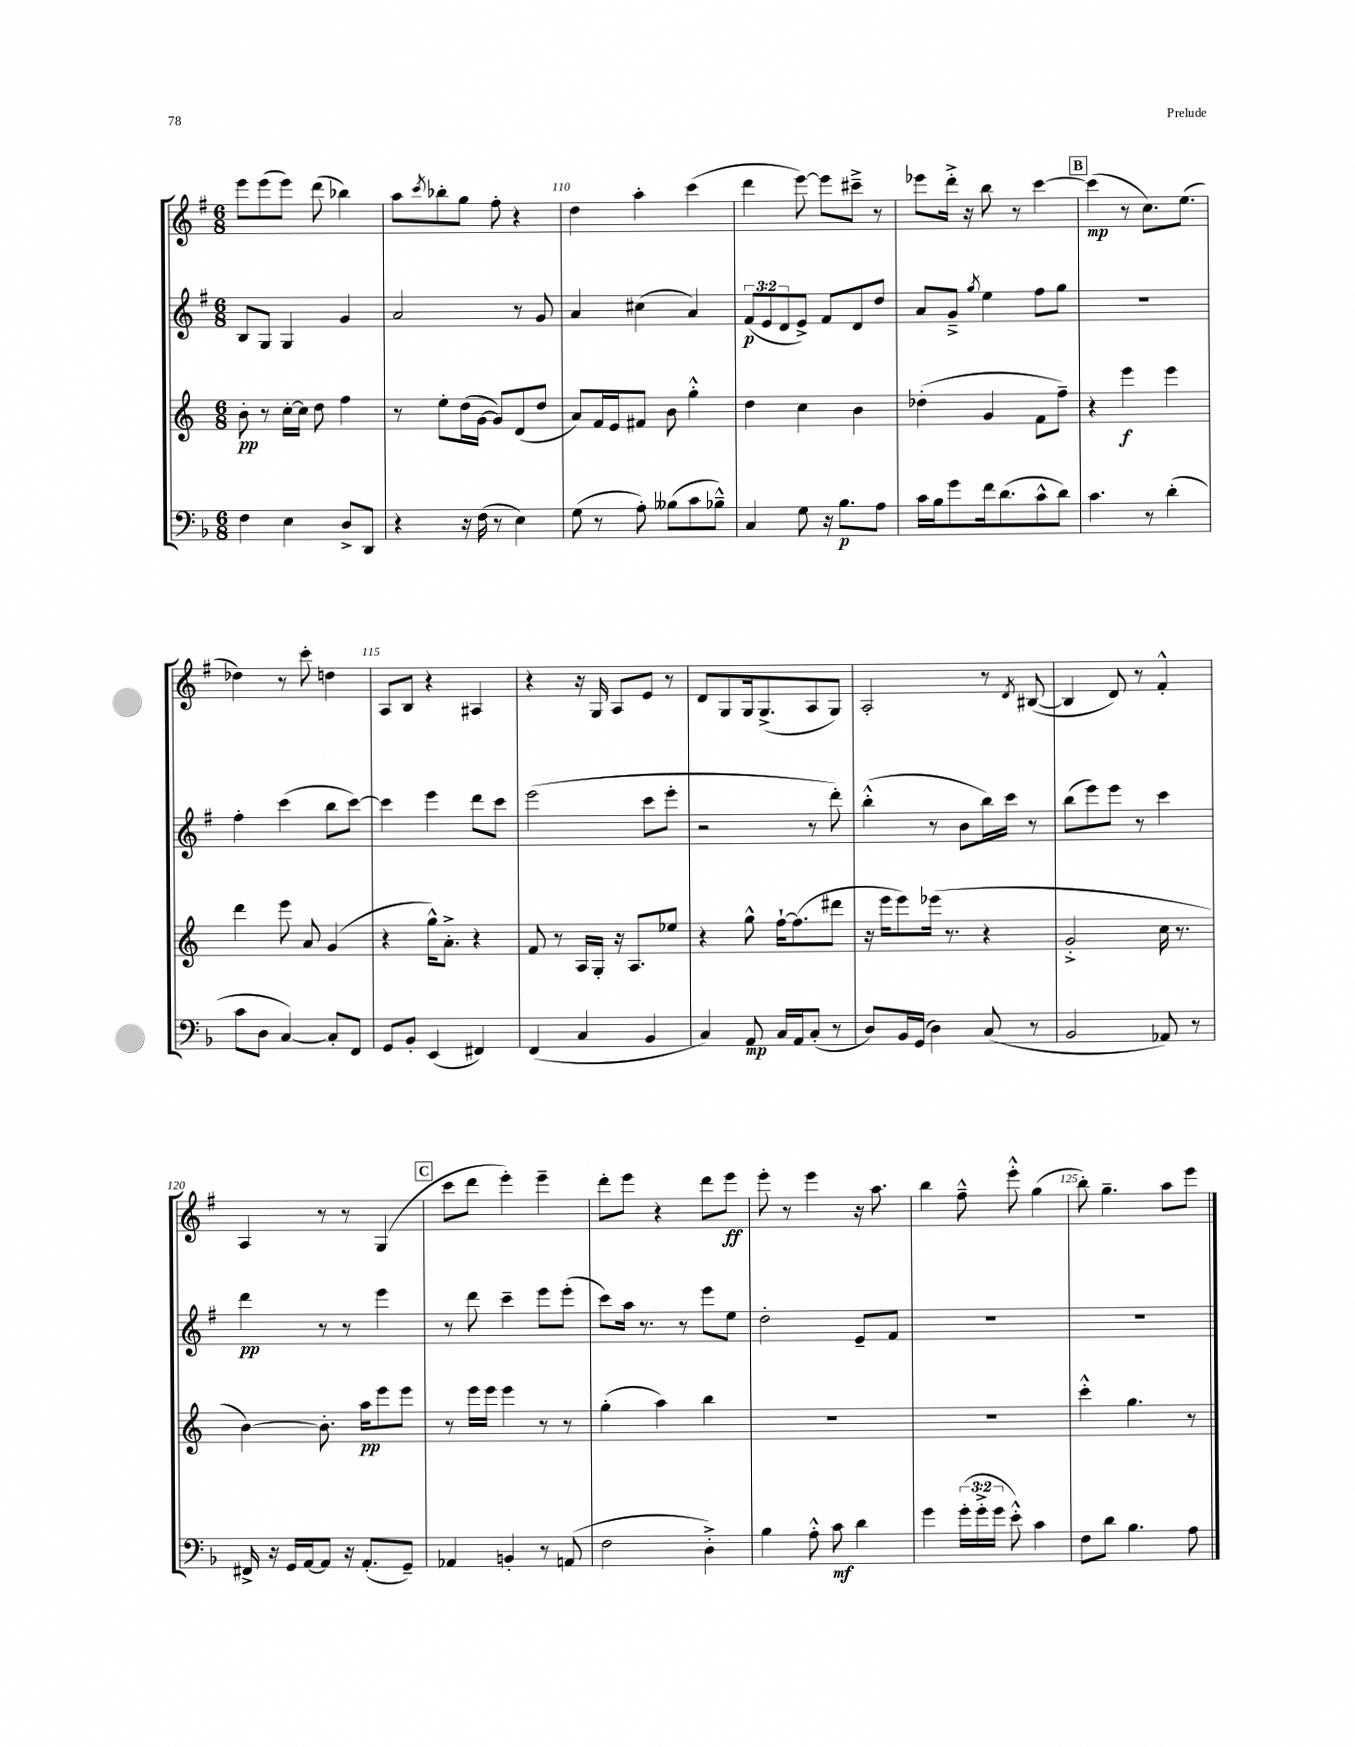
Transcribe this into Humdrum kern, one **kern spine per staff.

**kern	**dynam	**kern	**dynam	**kern	**dynam	**kern	**dynam
*part4	*part4	*part3	*part3	*part2	*part2	*part1	*part1
*staff4	*staff4	*staff3	*staff3	*staff2	*staff2	*staff1	*staff1
*clefF4	*	*clefG2	*	*clefG2	*	*clefG2	*
*k[b-]	*	*k[]	*	*k[f#]	*	*k[f#]	*
*M6/8	*	*M6/8	*	*M6/8	*	*M6/8	*
=108	=108	=108	=108	=108	=108	=108	=108
4F\	.	8b'\	pp	8B/L	.	8eee\L	.
.	.	8r	.	8G/J	.	(8eee\	.
4E\	.	[16cc'\LL	.	4G/	.	8eee\J)	.
.	.	16cc\JJ]	.	.	.	.	.
.	.	8dd\	.	.	.	(8ddd\	.
8D^/L	.	4ff\	.	4g/	.	4bb-X\)	.
8DD/J	.	.	.	.	.	.	.
=109	=109	=109	=109	=109	=109	=109	=109
4r	.	8r	.	2a/	.	8aa\L	.
.	.	.	.	.	.	8qccc/	.
.	.	8ee'\L	.	.	.	8bb-X'\	.
16r	.	(16dd\L	.	.	.	8gg\J	.
(16F\	.	[16g\JJ	.	.	.	.	.
8r	.	8g/L])	.	.	.	8ff#'\	.
4E\)	.	(8d/	.	8r	.	4r	.
.	.	8dd/J	.	8g/	.	.	.
=110	=110	=110	=110	=110	=110	=110	=110
(8G\	.	8a/L)	.	4a/	.	4dd\	.
8r	.	16f/L	.	.	.	.	.
.	.	16e/J	.	.	.	.	.
8A'\)	.	8f#X/J	.	(4cc#X\	.	4aa'\	.
(8B--X\L	.	8b\	.	.	.	.	.
8c\	.	4gg'^^\	.	4a/)	.	(4ccc\	.
8B-X~^^\J)	.	.	.	.	.	.	.
=111	=111	=111	=111	=111	=111	=111	=111
4C/	.	4dd\	.	(12f#/L	p	4ddd\	.
.	.	.	.	12e/	.	.	.
.	.	.	.	12d/	.	.	.
8G\	.	4cc\	.	8e^/J)	.	[8eee\)	.
16r	.	.	.	8f#/L	.	8eee\L]	.
8.B-\L	p	.	.	.	.	.	.
.	.	4b\	.	8d/	.	8ccc#X~^\J	.
8A\J	.	.	.	8dd/J	.	8r	.
=112	=112	=112	=112	=112	=112	=112	=112
16c\LL	.	(4dd-X'\	.	8a/L	.	8eee-X\L	.
16B-\J	.	.	.	.	.	.	.
8g\	.	.	.	8g~^/J	.	16ddd'^\Jk	.
.	.	.	.	.	.	16r	.
.	.	.	.	8qgg/	.	.	.
16f\k	.	4g/	.	4ee\	.	8bb\	.
(8.d\	.	.	.	.	.	.	.
.	.	.	.	.	.	8r	.
8c^^\	.	8f\L	.	8ff#\L	.	[4ccc\	.
8d\J)	.	8ff~\J)	.	8gg\J	.	.	.
!!LO:REH:place=s1:t=B
=113	=113	=113	=113	=113	=113	=113	=113
4.c\	.	4r	.	2.r	.	(4ccc\]	mp
.	.	4eee\	f	.	.	8r	.
8r	.	.	.	.	.	8.cc\L)	.
(4d'\	.	4eee\	.	.	.	.	.
.	.	.	.	.	.	(8.ee\J	.
!!LO:LB:g=z
=114	=114	=114	=114	=114	=114	=114	=114
8c\L	.	4ddd\	.	4ff#'\	.	4dd-X\)	.
8D\J	.	.	.	.	.	.	.
[4C/)	.	8eee\	.	(4ccc\	.	8r	.
.	.	8a/	.	.	.	8ccc'\	.
8C'/L]	.	(4g/	.	8bb\L	.	4ddn\	.
8FF/J	.	.	.	[8ccc\J)	.	.	.
=115	=115	=115	=115	=115	=115	=115	=115
8GG/L	.	4r	.	4ccc\]	.	8A/L	.
8BB-'/J	.	.	.	.	.	8B/J	.
(4EE/	.	16gg^^\KL)	.	4eee\	.	4r	.
.	.	8.a'^\J	.	.	.	.	.
4FF#X/)	.	4r	.	8ddd\L	.	4A#X/	.
.	.	.	.	8ccc\J	.	.	.
=116	=116	=116	=116	=116	=116	=116	=116
(4FF/	.	8f/	.	(2eee\	.	4r	.
.	.	8r	.	.	.	.	.
4C/	.	16A/LL	.	.	.	16r	.
.	.	16G'/JJ	.	.	.	16G/	.
.	.	16r	.	.	.	8A/L	.
.	.	8.A/L	.	.	.	.	.
4BB-/	.	.	.	8ccc\L	.	8e/J	.
.	.	8ee-X/J	.	8eee'\J	.	8r	.
=117	=117	=117	=117	=117	=117	=117	=117
4C/)	.	4r	.	2r	.	8d/L	.
.	.	.	.	.	.	8G/	.
8AA/	mp	8gg^^\	.	.	.	16G/k	.
.	.	.	.	.	.	(8.G^/	.
16C/LL	.	[16ff`\KL	.	.	.	.	.
16AA/J	.	(8.ff\]	.	.	.	.	.
(8C'/J	.	.	.	8r	.	8A/	.
8r	.	8ddd#X\J	.	8ddd'\)	.	8G/J)	.
=118	=118	=118	=118	=118	=118	=118	=118
8D/L)	.	16r	.	(4bb'^^\	.	2A'/	.
.	.	16eee\KL	.	.	.	.	.
16BB-/L	.	8eee\)	.	.	.	.	.
(16GG/JJ	.	.	.	.	.	.	.
4D\)	.	(16eee-X\Jk	.	8r	.	.	.
.	.	8.r	.	.	.	.	.
.	.	.	.	8b\L	.	.	.
(8C/	.	4r	.	16bb\L)	.	8r	.
.	.	.	.	16ccc\JJ	.	.	.
.	.	.	.	.	.	8qd/	.
8r	.	.	.	8r	.	([8B#X/	.
=119	=119	=119	=119	=119	=119	=119	=119
2BB-/	.	2g'^/	.	(8bb\L	.	4B#/]	.
.	.	.	.	8eee\)	.	.	.
.	.	.	.	8eee\J	.	8d/)	.
.	.	.	.	8r	.	8r	.
8AA-X/)	.	16cc\	.	4ccc\	.	4f#'^^/	.
.	.	8.r	.	.	.	.	.
8r	.	.	.	.	.	.	.
!!LO:LB:g=z
=120	=120	=120	=120	=120	=120	=120	=120
16FF#X^/	.	[4b\)	.	4ddd\	pp	4A/	.
16r	.	.	.	.	.	.	.
16GG/LL	.	.	.	.	.	.	.
[16AA/J	.	.	.	.	.	.	.
8AA/J]	.	8.b'\]	.	8r	.	8r	.
16r	.	.	.	8r	.	8r	.
(8.AA'/L	.	16aa\KL	pp	.	.	.	.
.	.	8eee\	.	4eee\	.	(4G/	.
8GG~/J)	.	8eee\J	.	.	.	.	.
!!LO:REH:place=s1:t=C
=121	=121	=121	=121	=121	=121	=121	=121
4AA-X/	.	8r	.	8r	.	8ccc\L	.
.	.	16eee\LL	.	8ddd\	.	8ddd\J	.
.	.	16eee\JJ	.	.	.	.	.
4BBn'/	.	4eee\	.	4ccc~\	.	4eee'\)	.
8r	.	8r	.	8eee\L	.	4eee~\	.
(8AAn/	.	8r	.	(8eee'\J	.	.	.
=122	=122	=122	=122	=122	=122	=122	=122
2F\	.	(4gg'\	.	8ccc\L)	.	8ddd'\L	.
.	.	.	.	16aa\Jk	.	8eee\J	.
.	.	.	.	8.r	.	.	.
.	.	4aa\)	.	.	.	4r	.
.	.	.	.	8r	.	.	.
4D'^\)	.	4bb\	.	8eee\L	.	8ddd\L	.
.	.	.	.	8ee\J	.	8eee\J	ff
=123	=123	=123	=123	=123	=123	=123	=123
4B-\	.	2.r	.	2dd'\	.	8eee'\	.
.	.	.	.	.	.	8r	.
8A'^^\	.	.	.	.	.	4eee\	.
8c\	mf	.	.	.	.	.	.
4d\	.	.	.	8e~/L	.	16r	.
.	.	.	.	.	.	8.aa\	.
.	.	.	.	8f#/J	.	.	.
=124	=124	=124	=124	=124	=124	=124	=124
4g\	.	2.r	.	2.r	.	4bb\	.
(24g'\LL	.	.	.	.	.	8ff#~^^\	.
24g'^\	.	.	.	.	.	.	.
24g\JJ	.	.	.	.	.	.	.
8e'^^\)	.	.	.	.	.	8eee'^^\	.
4c\	.	.	.	.	.	(4gg\	.
=125	=125	=125	=125	=125	=125	=125	=125
8F\L	.	4ccc'^^\	.	2.r	.	8bb'\)	.
8d\J	.	.	.	.	.	4.gg~\	.
4.B-\	.	4.gg\	.	.	.	.	.
.	.	.	.	.	.	8aa\L	.
8A\	.	8r	.	.	.	8eee\J	.
==	==	==	==	==	==	==	==
*-	*-	*-	*-	*-	*-	*-	*-
